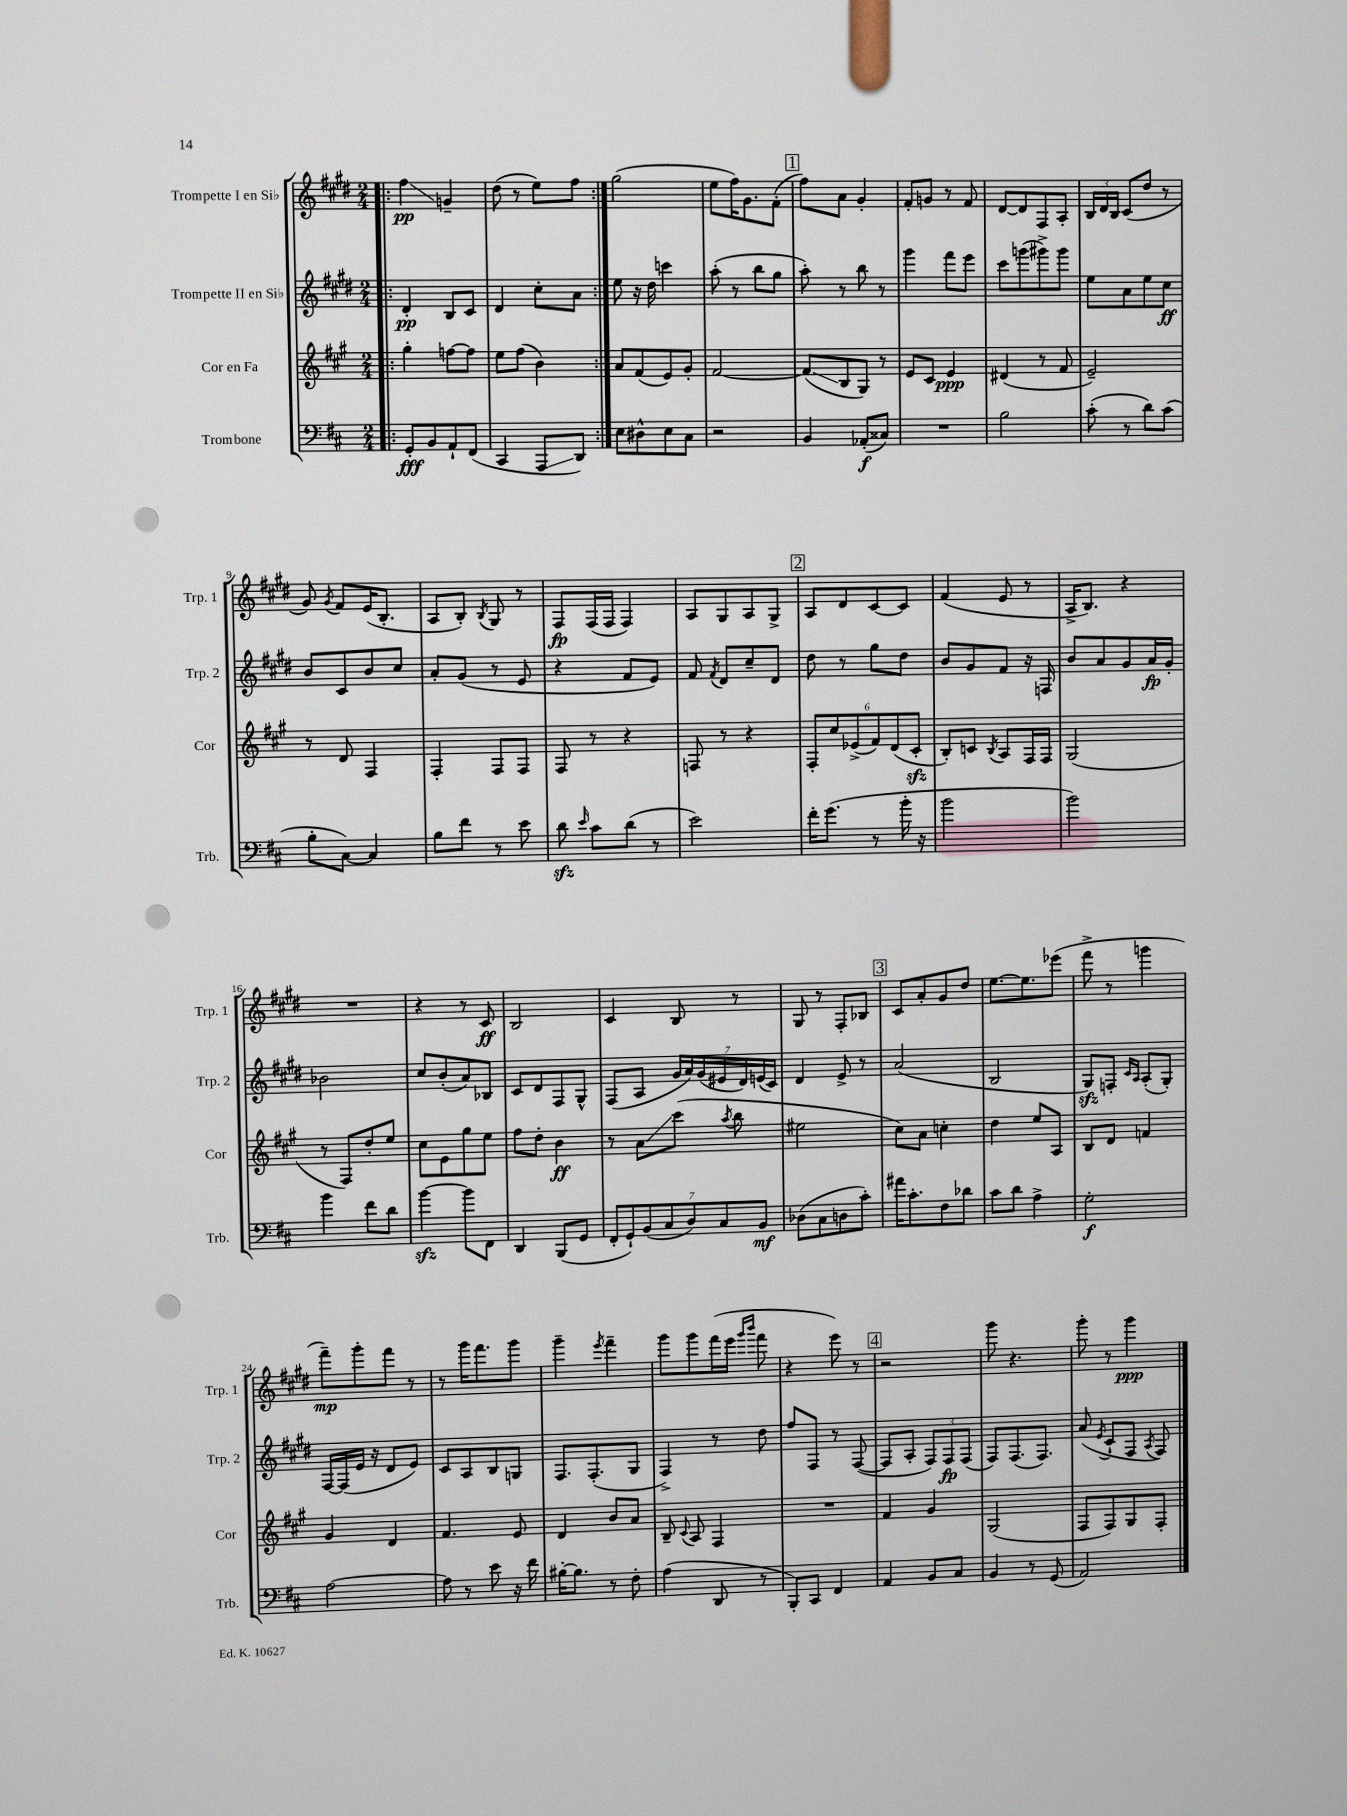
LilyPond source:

<<
\new StaffGroup <<
\new Staff = "s0" \with { instrumentName = "Trompette I en Sib" shortInstrumentName = "Trp. 1" } {
    \clef treble \key e \major \numericTimeSignature \time 2/4
    \autoBeamOff \repeat volta 2 { \bar ".|:" fis''4\glissando\pp g'4-- |
    dis''8( r8 e''8[) fis''8] | }
    gis''2( |
    e''8[ fis''16) gis'8. fis'8]-.( |
    \mark \markup { \box "1" } fis''8[) a'8] gis'4-. |
    fis'8[-. g'8] r8 fis'8 |
    dis'8[~ dis'8 fis8 a8]-. |
    \tuplet 3/2 { b16[ dis'16 b16] } cis'8[( dis''8] r8 |
    gis'8) \acciaccatura { gis'8 } fis'8[ e'16( b8.]-. |
    a8[ b8]-.) \acciaccatura { b8 } gis8 r8 |
    fis8[\fp fis16( fis16] fis4) |
    a8[ gis8 a8 gis8]-> |
    \mark \markup { \box "2" } a8[ dis'8 cis'8~ cis'8] |
    fis'4( e'8 r8 |
    a16[-> b8.]) r4 |
    R2 |
    r4 r8 cis'8\ff |
    b2 |
    cis'4 b8 r8 |
    gis8 r8 fis8[-. bes8] |
    \mark \markup { \box "3" } cis'8[ a'8-. gis'8 dis''8] |
    e''8.[~ e''8. ees'''8]( |
    fis'''8-> r8 g'''4 |
    fis'''8[--\mp) gis'''8-. fis'''8] r8 |
    r8 gis'''16[ fis'''8. gis'''8] |
    gis'''4-- \acciaccatura { e'''8 } fis'''4-- |
    gis'''8[ gis'''8 fis'''16( e'''16] \grace { gis'''16[ b'''16] } fis'''8 |
    r4 e'''8) r8 |
    \mark \markup { \box "4" } r2 |
    gis'''8 r4. |
    gis'''8-. r8 gis'''4\ppp \bar "|." |
}
\new Staff = "s1" \with { instrumentName = "Trompette II en Sib" shortInstrumentName = "Trp. 2" } {
    \clef treble \key e \major \numericTimeSignature \time 2/4
    \autoBeamOff \repeat volta 2 { \bar ".|:" dis'4-.\pp b8[ cis'8] |
    dis'4 cis''8[-. a'8] | }
    e''8 r16 dis''16 c'''4 |
    a''8-.( r8 b''8[ gis''8] |
    \mark \markup { \box "1" } a''8-.) r8 b''8 r8 |
    gis'''4 fis'''8[ e'''8] |
    cis'''8[ g'''8( gis'''8->) gis'''8] |
    e''8[ a'8 e''8 cis''8]\ff |
    b'8[ cis'8 b'8 cis''8] |
    a'8[-. gis'8]( r8 e'8 |
    r4 fis'8[ e'8]) |
    fis'8 \acciaccatura { fis'8 } dis'8[ cis''8-- dis'8] |
    \mark \markup { \box "2" } dis''8 r8 gis''8[ dis''8] |
    b'8[ gis'8 fis'8] r16 f16 |
    b'8[ a'8 gis'8 a'16\fp gis'16]-. |
    bes'2 |
    cis''8[ b'8-.( a'8) bes8] |
    cis'8[ dis'8 fis8 gis8]-^ |
    fis8[( a8] \tuplet 7/4 { gis'16[ a'16) gis'16( eis'16 dis'16) e'16( cis'16]) } |
    dis'4 e'8-> r8 |
    \mark \markup { \box "3" } a'2( |
    b2 |
    gis8[\sfz) f8]-. \grace { cis'16[ a16] } a8[-.( gis8]-.) |
    fis16[~ fis16( e'16] r16 dis'8[ e'8]) |
    cis'8[ a8 b8 g8] |
    fis8.[ fis8.-.( gis8] |
    fis4->) r8 dis''8 |
    fis''8[ fis8] r8 fis8~( |
    \mark \markup { \box "4" } fis8[ a8]-. \tuplet 3/2 { fis8[) fis8\fp fis8]( } |
    fis8[) fis8.( fis8.]) |
    a'8( \acciaccatura { e'8 } cis'8[-! fis8] \acciaccatura { a8 } fis8) \bar "|." |
}
\new Staff = "s2" \with { instrumentName = "Cor en Fa" shortInstrumentName = "Cor" } {
    \clef treble \key a \major \numericTimeSignature \time 2/4
    \autoBeamOff \repeat volta 2 { \bar ".|:" gis''4-. f''8[~ f''8] |
    e''8[ fis''8]( b'4) | }
    a'8[ fis'8( e'8) gis'8]-. |
    fis'2~ |
    \mark \markup { \box "1" } fis'8[\glissando( b8 gis8]) r8 |
    e'8[ cis'8] e'4\ppp |
    dis'4( r8 fis'8 |
    e'2--) |
    r8 d'8 fis4 |
    fis4-. fis8[ fis8] |
    fis8 r8 r4 |
    f8 r8 r4 |
    \mark \markup { \box "2" } \tuplet 6/4 { fis8[-. cis''8 ees'8->( fis'8) d'8( cis'8]-.\sfz } |
    b8[-.) c'8] \acciaccatura { b8 } a8[ fis16 fis16] |
    gis2( |
    r8 fis8[) d''8-. e''8] |
    cis''8[ e'8 gis''8 e''8] |
    fis''8[ d''8]-. b'4\ff |
    r8 a'8[\glissando cis'''8]( \acciaccatura { a''8 } b''8 |
    eis''2 |
    \mark \markup { \box "3" } cis''8[) a'8] c''4-. |
    d''4 e''8[ a8] |
    b8[ d'8] f'4 |
    gis'4 d'4 |
    fis'4. e'8 |
    d'4 b'8[ a'8] |
    b8-- \appoggiatura { cis'8 } a8 fis4 |
    R2 |
    \mark \markup { \box "4" } fis'4 gis'4 |
    gis2( |
    fis8[ fis8) gis8 fis8]-. \bar "|." |
}
\new Staff = "s3" \with { instrumentName = "Trombone" shortInstrumentName = "Trb." } {
    \clef bass \key d \major \numericTimeSignature \time 2/4
    \autoBeamOff \repeat volta 2 { \bar ".|:" g,8[-.\fff b,8 a,8-! fis,8]( |
    cis,4 a,,8[\glissando d,8]) | }
    e8[ dis8-^ e8 cis8] |
    r2 |
    \mark \markup { \box "1" } b,4 aes,8[-.\f( cisis8]) |
    R2 |
    b2 |
    cis'8-.( r8 d'8[) cis'8]( |
    b8[-. cis8]~) cis4 |
    b8[ fis'8] r8 e'8 |
    d'8\sfz \grace { e'16 } cis'8[ d'8]( r8 |
    e'2) |
    \mark \markup { \box "2" } fis'16[-. g'8.]( r8 b'16-. r16 |
    b'2 |
    b'2) |
    b'4 fis'8[ d'8] |
    b'4~\sfz b'8[ fis,8] |
    d,4 b,,8[( g,8] |
    \tuplet 7/4 { fis,8[-. g,8-!) b,8( cis8 d8) cis8 b,8]\mf } |
    des8[( cis8 d8 cis'8]-.) |
    \mark \markup { \box "3" } ais'16[ cis'8.-. fis8 des'8] |
    cis'8[ d'8] a4-> |
    g2-.\f |
    a2~ |
    a8 r8 e'8 r16 fis'16 |
    bis16[~-. bis8.] r8 fis8-. |
    a4( d,8 r8 |
    b,,8[-.) cis,8] fis,4 |
    \mark \markup { \box "4" } a,4 b,8[ cis8] |
    b,4 r8 g,8( |
    a,2) \bar "|." |
}
>>
>>
